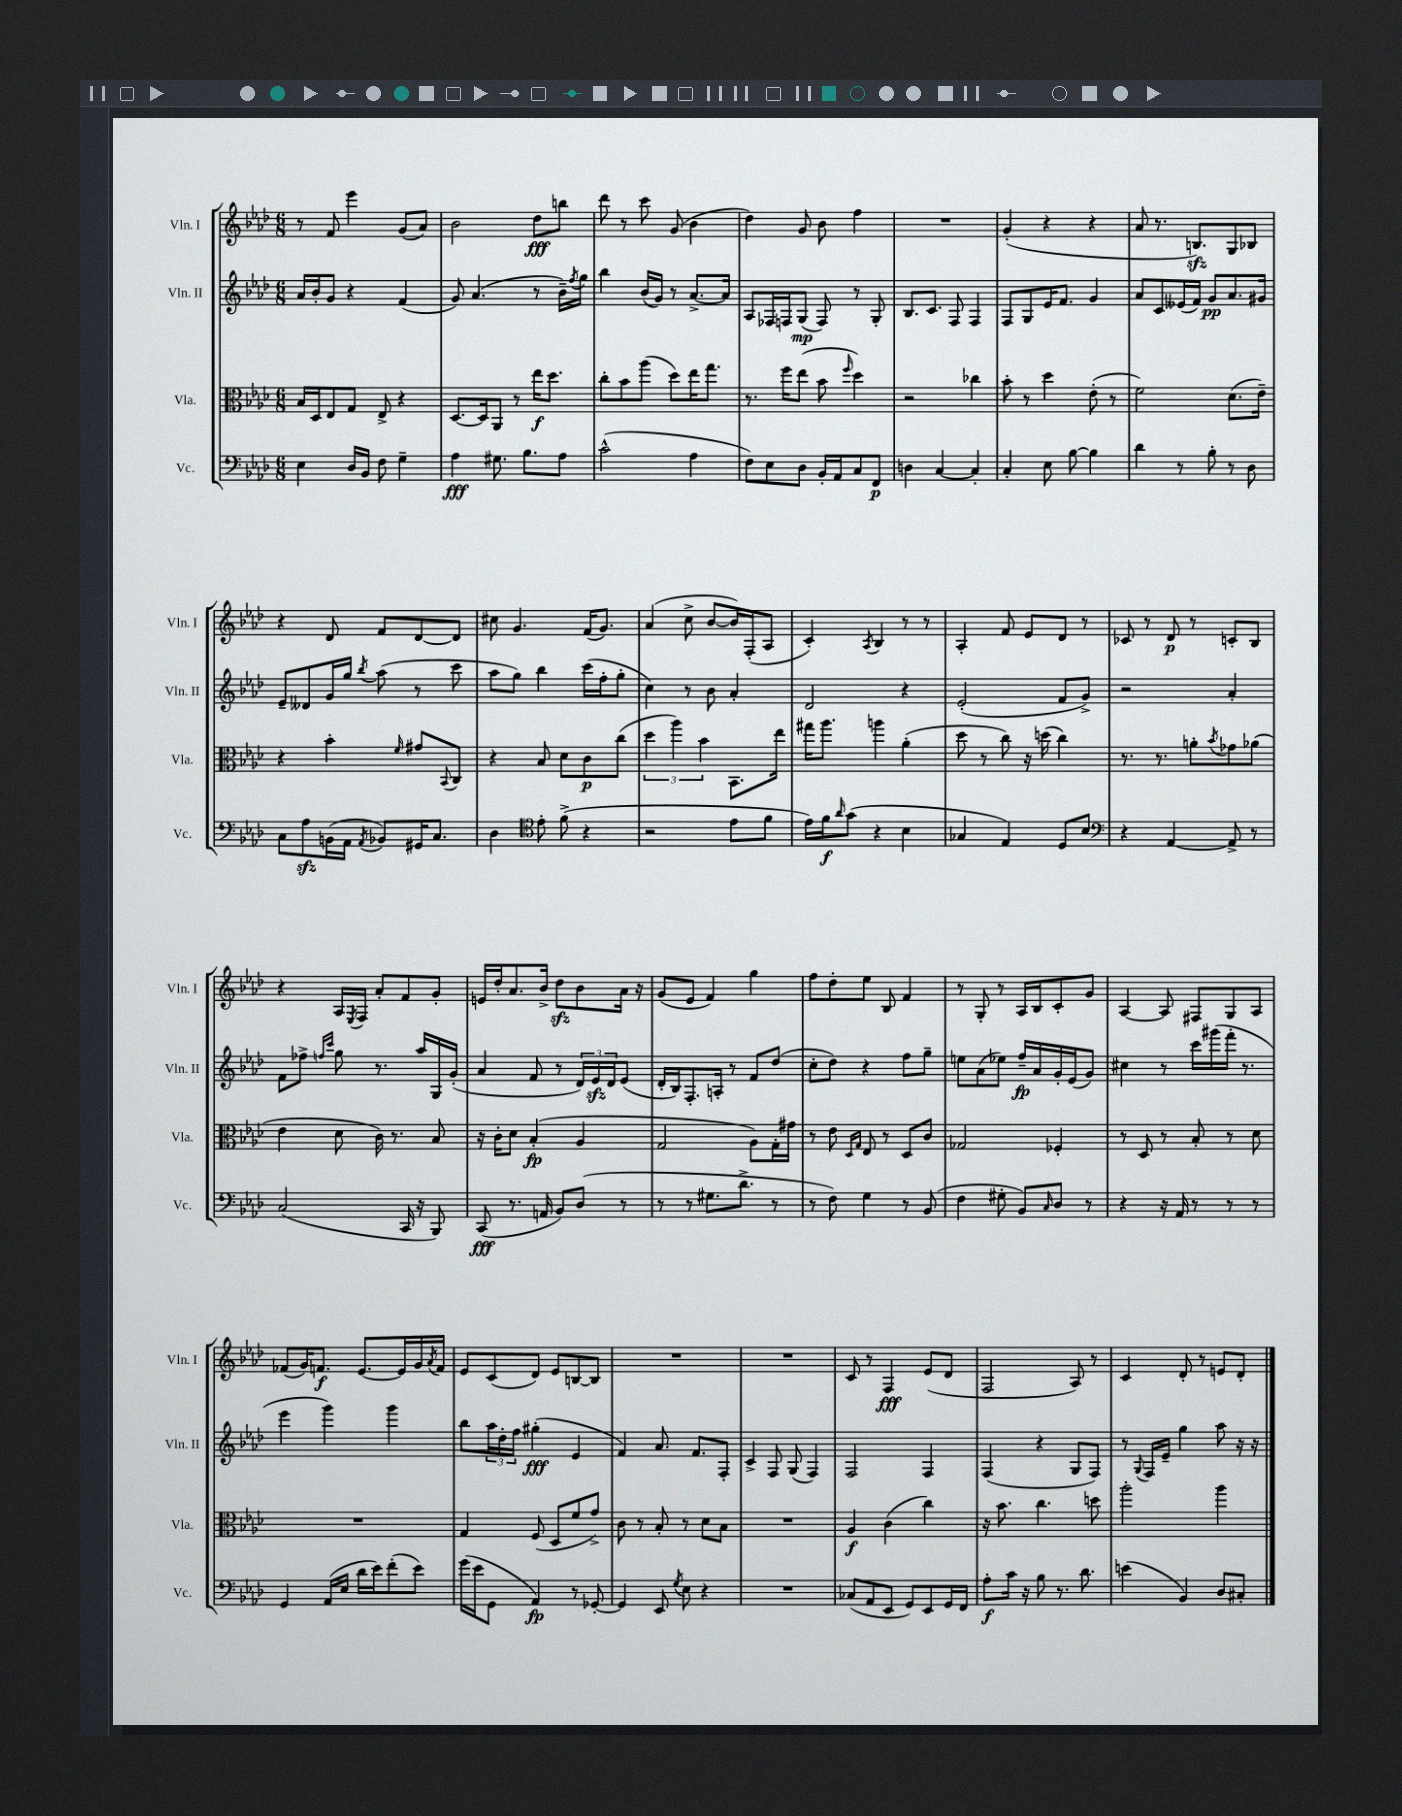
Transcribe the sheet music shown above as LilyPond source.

<<
\new StaffGroup <<
\new Staff = "s0" \with { instrumentName = "Vln. I" shortInstrumentName = "Vln. I" } {
    \clef treble \key aes \major \numericTimeSignature \time 6/8
    r8 f'8 ees'''4 g'8( aes'8) |
    bes'2 des''8\fff b''8 |
    des'''8 r8 c'''8 g'8( bes'4 |
    des''4) g'8 bes'8 f''4 |
    R2. |
    g'4-.( r4 r4 |
    aes'8 r8. b8.\sfz) g8 bes8 |
    r4 des'8 f'8 des'8~ des'8 |
    cis''8 g'4. f'16( g'8.) |
    aes'4( c''8-> bes'8~ bes'16) f16-.( aes8 |
    c'4-.) \acciaccatura { aes8 } bes4 r8 r8 |
    aes4-. f'8 ees'8 des'8 r8 |
    ces'8 r8 des'8\p r8 c'8-. bes8 |
    r4 aes16 \acciaccatura { ees8 } f16 aes'8-. f'8 g'8-. |
    e'16 des''16-. aes'8. bes'16-> des''8\sfz bes'8 aes'16 r16 |
    g'8( ees'8 f'4) g''4 |
    f''8 des''8-. ees''8 bes8 f'4 |
    r8 g8-. r8 aes16 bes16 c'8-. g'8 |
    aes4~ aes8 fis8 g8 aes8 |
    fes'8( g'16) f'8.\f ees'8.~ ees'16 g'16 \acciaccatura { aes'8 } f'16 |
    ees'8 c'8( des'8) ees'8 b8~ b8 |
    R2. |
    R2. |
    c'8 r8 f4\fff ees'8( des'8 |
    f2 aes8) r8 |
    c'4 des'8-. r8 e'8 des'8-. \bar "|." |
}
\new Staff = "s1" \with { instrumentName = "Vln. II" shortInstrumentName = "Vln. II" } {
    \clef treble \key aes \major \numericTimeSignature \time 6/8
    aes'16 bes'16-. g'8 r4 f'4( |
    g'8) aes'4.( r8 bes'16--) \acciaccatura { f''8 } g''16 |
    bes''4 bes'16( g'16) r8 aes'8.~-> aes'16 |
    aes8 fes16 f16 g8\mp( f8) r8 g8-. |
    bes8. c'8. f8 f4 |
    f8 g8 ees'16 f'8. g'4 |
    aes'8 c'8 eeses'16( f'16) g'8\pp aes'8. gis'16 |
    ees'8-- deses'8 g'16 g''16 \acciaccatura { bes''8 } aes''8( r8 c'''8 |
    aes''8 g''8) bes''4 c'''16( f''16-. g''8-. |
    c''4) r8 bes'8 aes'4-. |
    des'2 r4 |
    ees'2-.( f'8 g'8->) |
    r2 aes'4-. |
    f'8 fes''8-> \grace { f''16 c'''16 } g''8 r8. aes''16 g16 g'16-.( |
    aes'4 f'8 r8 \tuplet 3/2 { des'16) ees'16\sfz des'16 } ees'8( |
    des'16-. bes16) f8.-. a16-. r8 f'8 des''8( |
    c''8-. des''8) r4 f''8 g''8-- |
    e''8 aes'8( ees''8) f''16--\fp aes'16 g'16-. ees'16( g'8) |
    cis''4 r8 c'''16 gis'''16( f'''16-. r8. |
    ees'''4 g'''4) g'''4 |
    bes''8 \tuplet 3/2 { aes''16 des''16-. f''16 } gis''4-.\fff( ees'4 |
    f'4) aes'8. f'8. f8-. |
    c'4-> f8 g8( f4) |
    f2 f4 |
    f4( r4 g8 f8) |
    r8 \appoggiatura { g8 } f16 ees'16-- g''4 aes''8 r16 r16 \bar "|." |
}
\new Staff = "s2" \with { instrumentName = "Vla." shortInstrumentName = "Vla." } {
    \clef alto \key aes \major \numericTimeSignature \time 6/8
    bes16 des16 ees8 g8 ees8-> r4 |
    des8.~ des16 aes,8 r8 ees''16\f des''8. |
    c''8-. bes'8 aes''8( des''8) ees''16 g''8. |
    r8. f''16 ees''8( bes'8 \grace { f''16 } des''4) |
    r2 ces''4 |
    bes'8-. r8 des''4 ees'8-.( r8 |
    f'2) des'8.( ees'16--) |
    r4 bes'4-. \grace { f'16 } gis'8 \appoggiatura { bes,8 } c8 |
    r4 bes8 des'8 c'8\p c''8( |
    \tuplet 3/2 { des''4 aes''4) bes'4 } bes,8. ees''16 |
    gis''16 aes''8. a''4 aes'4-.( |
    des''8 r8 c''8) r16 d''16( c''4) |
    r8. r8. a'8-. \acciaccatura { bes'8 } ges'8 aes'8( |
    ees'4 des'8 c'16) r8. bes8 |
    r16 c'16-. des'8 bes4-.\fp( aes4 |
    g2 aes8) g16-. gis'16 |
    r8 ees'8 \grace { des16 g16 } ees8 r8 des8 c'8 |
    ges2 fes4-. |
    r8 des8 r8 bes8-. r8 des'8 |
    R2. |
    g4 f8( des8 f'8 g'8->) |
    c'8 r8 bes8-. r8 des'8 bes8 |
    R2. |
    aes4\f c'4( c''4) |
    r16 bes'8. c''4. d''8 |
    aes''2-. aes''4 \bar "|." |
}
\new Staff = "s3" \with { instrumentName = "Vc." shortInstrumentName = "Vc." } {
    \clef bass \key aes \major \numericTimeSignature \time 6/8
    ees4 des16 bes,16 f8 g4-- |
    aes4\fff gis8. bes8. aes8 |
    c'2-^( aes4 |
    f8) ees8 des8 bes,16-. aes,16 c8 f,8\p |
    d4 c4~ c4-. |
    c4-. ees8 bes8~ bes4 |
    des'4 r8 bes8-. r8 des8 |
    c8 aes8\sfz b,16( aes,16 \acciaccatura { aes,8 } bes,8) gis,16 c8. |
    des4 \clef tenor ees'8-. f'8->( r4 |
    r2 ees'8 f'8 |
    ees'16) f'16\f \grace { aes'16 } g'8( r4 bes4 |
    ges4 ees4) des8 bes8 |
    \clef bass r4 aes,4~ aes,8-> r8 |
    c2( c,16 r16 bes,,8) |
    c,8\fff( r8. a,16 bes,8) des8( r8 |
    r8 r8 gis8. des'8.-> r8 |
    r8 f8) g4 r8 bes,8( |
    f4 gis8-. bes,8) \grace { c16 } des8 r8 |
    r4 r16 aes,16 r8 r8 r8 |
    g,4 aes,16( ees16 des'16 ees'16) f'8-.( ees'8) |
    g'16( ees'16 g,8 aes,4\fp) r8 ges,8~-. |
    ges,4 ees,8 \acciaccatura { g8 } ees8 r4 |
    R2. |
    ces8( aes,8 ees,8 g,8) ees,8 g,16 f,16 |
    aes8-.\f c'16 r16 bes8 r8. des'8. |
    e'4( bes,4) des8 cis8-. \bar "|." |
}
>>
>>
\layout { \context { \Score \remove "Bar_number_engraver" } }
